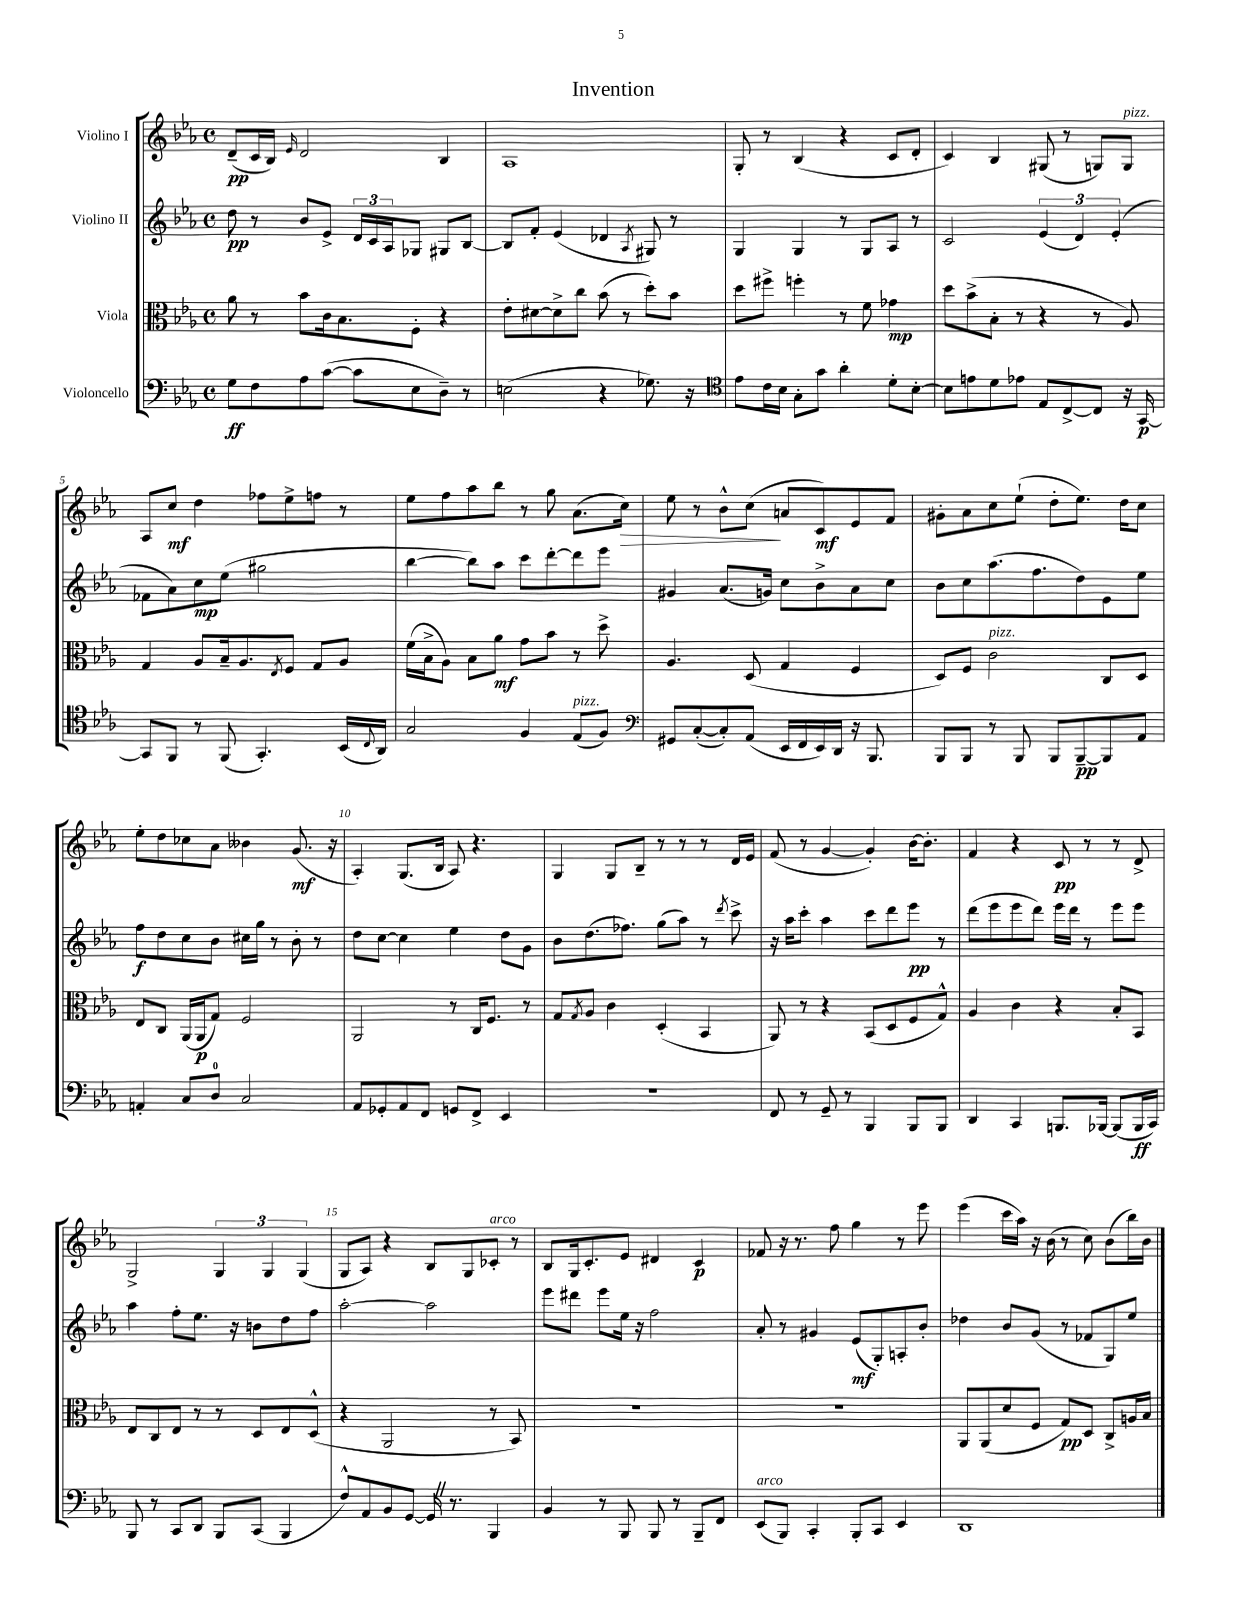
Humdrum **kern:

**kern	**dynam	**kern	**dynam	**kern	**dynam	**kern	**dynam
*part4	*part4	*part3	*part3	*part2	*part2	*part1	*part1
*staff4	*staff4	*staff3	*staff3	*staff2	*staff2	*staff1	*staff1
*I"Violoncello	*	*I"Viola	*	*I"Violino II	*	*I"Violino I	*
*clefF4	*	*clefC3	*	*clefG2	*	*clefG2	*
*k[b-e-a-]	*	*k[b-e-a-]	*	*k[b-e-a-]	*	*k[b-e-a-]	*
*M4/4	*	*M4/4	*	*M4/4	*	*M4/4	*
*met(c)	*	*met(c)	*	*met(c)	*	*met(c)	*
=1	=1	=1	=1	=1	=1	=1	=1
8G\L	ff	8a-\	.	8dd\	pp	(8d~/L	pp
8F\	.	8r	.	8r	.	16c/L	.
.	.	.	.	.	.	16B-/JJ)	.
.	.	.	.	.	.	16qqe-/	.
8A-\	.	8b-\L	.	8b-/L	.	2d/	.
([8c\J	.	16c\k	.	8e-^/J	.	.	.
.	.	8.B-\	.	.	.	.	.
8c\L]	.	.	.	24d/LL	.	.	.
.	.	.	.	24c/	.	.	.
.	.	.	.	24A-/J	.	.	.
8E-\	.	8F'\J	.	8G-X/J	.	.	.
8D~\J)	.	4r	.	8G#X/L	.	4B-/	.
8r	.	.	.	[8B-/J	.	.	.
=2	=2	=2	=2	=2	=2	=2	=2
(2En\	.	8e-'\L	.	8B-/L]	.	1A-	.
.	.	[8d#X\	.	8f'/J	.	.	.
.	.	8d#^\]	.	(4e-/	.	.	.
.	.	8cc\J	.	.	.	.	.
4r	.	(8b-\	.	4d-X/	.	.	.
.	.	8r	.	.	.	.	.
.	.	.	.	8qA-/	.	.	.
8.G-X\)	.	8dd'\L)	.	8G#X/)	.	.	.
.	.	8b-\J	.	8r	.	.	.
16r	.	.	.	.	.	.	.
=3	=3	=3	=3	=3	=3	=3	=3
*clefC4	*	*	*	*	*	*	*
8e-\L	.	8dd\L	.	4G/	.	8G'/	.
16c\L	.	8ff#X^\J	.	.	.	8r	.
16B-\JJ	.	.	.	.	.	.	.
8G'\L	.	4ffn'\	.	4G/	.	(4B-/	.
8g\J	.	.	.	.	.	.	.
4a-'\	.	8r	.	8r	.	4r	.
.	.	8f\	.	8G/L	.	.	.
8d'\L	.	4g-X\	mp	8A-/J	.	8c/L	.
[8B-'\J	.	.	.	8r	.	8d'/J	.
=4	=4	=4	=4	=4	=4	=4	=4
8B-\L]	.	8dd\L	.	2c/	.	4c/)	.
8en\	.	(8b-^\	.	.	.	.	.
8d\	.	8B-'\J	.	.	.	4B-/	.
8e-X\J	.	8r	.	.	.	.	.
8E-/L	.	4r	.	(6e-/	.	(8G#X/	.
[8C^/	.	.	.	.	.	8r	.
.	.	.	.	6d/)	.	.	.
8C/J]	.	8r	.	.	.	8Gn/L)	.
.	.	.	.	(6e-'/	.	.	.
!	!	!	!	!	!	!LO:TX:a:i:t=pizz.	!
16r	.	8A-/)	.	.	.	8G/J	.
[16GG/	p	.	.	.	.	.	.
!!LO:LB:g=z
=5	=5	=5	=5	=5	=5	=5	=5
8GG/L]	.	4G/	.	8f-X\L	.	8A-/L	.
8FF/J	.	.	.	8a-\)	.	8cc/J	mf
8r	.	8A-/L	.	8cc\	mp	4dd\	.
(8FF/	.	16B-~/k	.	(8ee-\J	.	.	.
.	.	8.A-/	.	.	.	.	.
4.GG'/)	.	.	.	2gg#X\	.	8ff-X\L	.
.	.	8qE-/	.	.	.	.	.
.	.	8F/J	.	.	.	8ee-^\	.
.	.	8G/L	.	.	.	8ffn\J	.
(16BB-/LL	.	8A-/J	.	.	.	8r	.
8qqC/	.	.	.	.	.	.	.
16AA-/JJ)	.	.	.	.	.	.	.
=6	=6	=6	=6	=6	=6	=6	=6
2G/	.	(16f\LL	.	[4bb-\	.	8ee-\L	.
.	.	16B-^\J	.	.	.	.	.
.	.	8A-\J)	.	.	.	8ff\	.
.	.	8B-\L	.	8bb-\L])	.	8aa-\	.
.	.	8a-\J	mf	8aa-\J	.	8bb-\J	.
4F/	.	8g\L	.	8ccc\L	.	8r	.
.	.	8b-\J	.	[8ddd'\	.	8gg\	.
!LO:TX:a:i:t=pizz.	!	!	!	!	!	!	!
(8E-/L	.	8r	.	8ddd\]	.	(8.a-\L	.
8F/J)	.	8dd^\	.	8eee-\J	.	.	.
!	!	!	!	!	!	!	!LO:HP:b
.	.	.	.	.	.	16cc\Jk)	>
=7	=7	=7	=7	=7	=7	=7	=7
*clefF4	*	*	*	*	*	*	*
8GG#X/L	.	4.A-/	.	4g#X/	.	8ee-\	.
([8C'/	.	.	.	.	.	8r	.
8C'/])	.	.	.	(8.a-/L	.	8b-^^\L	.
(8AA-/J	.	(8D/	.	.	.	(8cc\J	.
.	.	.	.	16gn/Jk)	.	.	.
16EE-/LL	.	4G/	.	8cc\L	.	8an/L	]
16FF/	.	.	.	.	.	.	.
16EE-/)	.	.	.	8b-^\	.	8c/)	mf
16DD/JJ	.	.	.	.	.	.	.
16r	.	4F/	.	8a-\	.	8e-/	.
8.BBB-/	.	.	.	.	.	.	.
.	.	.	.	8cc\J	.	8f/J	.
=8	=8	=8	=8	=8	=8	=8	=8
8BBB-/L	.	8D/L)	.	8b-\L	.	8g#X'\L	.
8BBB-/J	.	8F/J	.	8cc\	.	8a-\	.
!	!	!LO:TX:a:i:t=pizz.	!	!	!	!	!
8r	.	2c\	.	(8.aa-\	.	8cc\	.
8BBB-/	.	.	.	.	.	(8ee-`\J	.
.	.	.	.	8.ff\	.	.	.
8BBB-/L	.	.	.	.	.	8dd'\L	.
[8BBB-~/	pp	.	.	8dd\)	.	8.ee-\J)	.
8BBB-/]	.	8C/L	.	8e-\	.	.	.
.	.	.	.	.	.	16dd\KL	.
8AA-/J	.	8D/J	.	8ee-\J	.	8cc\J	.
!!LO:LB:g=z
=9	=9	=9	=9	=9	=9	=9	=9
4AAn'/	.	8E-/L	.	8ff\L	f	8ee-'\L	.
.	.	8C/J	.	8dd\	.	8dd\	.
8C/L	.	(16AA-/LL	.	8cc\	.	8cc-X\	.
.	.	16AA-/J	p	.	.	.	.
8D/J	.	8G/J)	.	8b-\J	.	8a-\J	.
2C/	.	2F/	.	16cc#X\LL	.	4b--X\	.
.	.	.	.	16gg\JJ	.	.	.
.	.	.	.	8r	.	.	.
.	.	.	.	8b-'\	.	(8.g/	mf
.	.	.	.	8r	.	.	.
.	.	.	.	.	.	16r	.
=10	=10	=10	=10	=10	=10	=10	=10
8AA-/L	.	2AA-/	.	8dd\L	.	4A-'/)	.
8GG-X'/	.	.	.	[8cc\J	.	.	.
8AA-/	.	.	.	4cc\]	.	(8.G/L	.
8FF/J	.	.	.	.	.	.	.
.	.	.	.	.	.	16B-/Jk	.
8GGn/L	.	8r	.	4ee-\	.	8A-/)	.
8FF^/J	.	16C/KL	.	.	.	4.r	.
.	.	8.F/J	.	.	.	.	.
4EE-/	.	.	.	8dd\L	.	.	.
.	.	8r	.	8g\J	.	.	.
=11	=11	=11	=11	=11	=11	=11	=11
1r	.	8G/L	.	8b-\L	.	4G/	.
.	.	8qG/	.	.	.	.	.
.	.	8A-/J	.	(8.dd\	.	.	.
.	.	4c\	.	.	.	8G/L	.
.	.	.	.	8.ff-X\J)	.	.	.
.	.	.	.	.	.	8B-~/J	.
.	.	(4D'/	.	(8gg\L	.	8r	.
.	.	.	.	8aa-\J)	.	8r	.
.	.	4BB-/	.	8r	.	8r	.
.	.	.	.	8qddd/	.	.	.
.	.	.	.	8ccc^\	.	16d/LL	.
.	.	.	.	.	.	16e-/JJ	.
=12	=12	=12	=12	=12	=12	=12	=12
8FF/	.	8AA-/)	.	16r	.	(8f/	.
.	.	.	.	16aa-\KL	.	.	.
8r	.	8r	.	8ccc'\J	.	8r	.
8GG~/	.	4r	.	4aa-\	.	[4g/	.
8r	.	.	.	.	.	.	.
4BBB-/	.	(8BB-/L	.	8ccc\L	.	4g'/])	.
.	.	8D/	.	8ddd\	.	.	.
8BBB-/L	.	8F/	.	8eee-\J	pp	[16b-\KL	.
.	.	.	.	.	.	8.b-'\J]	.
8BBB-/J	.	8G^^/J)	.	8r	.	.	.
=13	=13	=13	=13	=13	=13	=13	=13
4DD/	.	4A-/	.	(8ddd\L	.	4f/	.
.	.	.	.	8eee-\	.	.	.
4CC/	.	4c\	.	8eee-\	.	4r	.
.	.	.	.	8ddd\J)	.	.	.
8.BBBn/L	.	4r	.	16eee-\LL	.	8c/	pp
.	.	.	.	16ddd\JJ	.	.	.
.	.	.	.	8r	.	8r	.
[16BBB-X/Jk	.	.	.	.	.	.	.
(8BBB-/L]	.	8B-'/L	.	8eee-\L	.	8r	.
16BBB-/L	ff	8BB-/J	.	8eee-\J	.	8d^/	.
16CC/JJ)	.	.	.	.	.	.	.
!!LO:LB:g=z
=14	=14	=14	=14	=14	=14	=14	=14
8BBB-/	.	8E-/L	.	4aa-\	.	2G^/	.
8r	.	8C/	.	.	.	.	.
8CC/L	.	8E-/J	.	8ff'\L	.	.	.
8DD/J	.	8r	.	8.ee-\J	.	.	.
8BBB-/L	.	8r	.	.	.	6G/	.
.	.	.	.	16r	.	.	.
(8CC/J	.	8D/L	.	8bn\L	.	.	.
.	.	.	.	.	.	6G/	.
4BBB-/	.	8E-/	.	8dd\	.	.	.
.	.	.	.	.	.	(6G/	.
.	.	(8D^^/J	.	8ff\J	.	.	.
=15	=15	=15	=15	=15	=15	=15	=15
8F^^/L)	.	4r	.	[2aa-'\	.	8G/L	.
8AA-/	.	.	.	.	.	8A-/J)	.
8BB-/	.	2AA-/	.	.	.	4r	.
[8GG/J	.	.	.	.	.	.	.
16GGZ/]	.	.	.	2aa-\]	.	8B-/L	.
8.r	.	.	.	.	.	.	.
.	.	.	.	.	.	8G/	.
!	!	!	!	!	!	!LO:TX:a:i:t=arco	!
4BBB-/	.	8r	.	.	.	8c-X'/J	.
.	.	8BB-/)	.	.	.	8r	.
=16	=16	=16	=16	=16	=16	=16	=16
4BB-/	.	1r	.	8eee-\L	.	8B-/L	.
.	.	.	.	8ddd#X\J	.	16G/k	.
.	.	.	.	.	.	8.c'/	.
8r	.	.	.	8eee-\L	.	.	.
8BBB-/	.	.	.	16ee-\Jk	.	8e-/J	.
.	.	.	.	16r	.	.	.
8BBB-/	.	.	.	2ff\	.	4d#X/	.
8r	.	.	.	.	.	.	.
8BBB-~/L	.	.	.	.	.	4c/	p
8FF/J	.	.	.	.	.	.	.
=17	=17	=17	=17	=17	=17	=17	=17
!LO:TX:a:i:t=arco	!	!	!	!	!	!	!
(8EE-/L	.	1r	.	8a-'/	.	8f-X/	.
8BBB-/J)	.	.	.	8r	.	16r	.
.	.	.	.	.	.	8.r	.
4CC'/	.	.	.	4g#X/	.	.	.
.	.	.	.	.	.	8ff\	.
8BBB-'/L	.	.	.	(8e-/L	mf	4gg\	.
8CC/J	.	.	.	8G'/)	.	.	.
4EE-/	.	.	.	8An'/	.	8r	.
.	.	.	.	8b-'/J	.	8eee-\	.
=18	=18	=18	=18	=18	=18	=18	=18
1DD	.	8AA-/L	.	4dd-X\	.	(4eee-\	.
.	.	(8AA-/	.	.	.	.	.
.	.	8d/	.	8b-/L	.	16ccc\LL	.
.	.	.	.	.	.	16aa-\JJ)	.
.	.	8F/J	.	(8g/J	.	16r	.
.	.	.	.	.	.	(16b-\	.
.	.	8G/L)	pp	8r	.	8r	.
.	.	8D/J	.	8f-X/L	.	8cc\)	.
.	.	8C^/L	.	8G/)	.	(8b-\L	.
.	.	16An/L	.	8ee-/J	.	16bb-\L)	.
.	.	16B-/JJ	.	.	.	16b-\JJ	.
==	==	==	==	==	==	==	==
*-	*-	*-	*-	*-	*-	*-	*-
